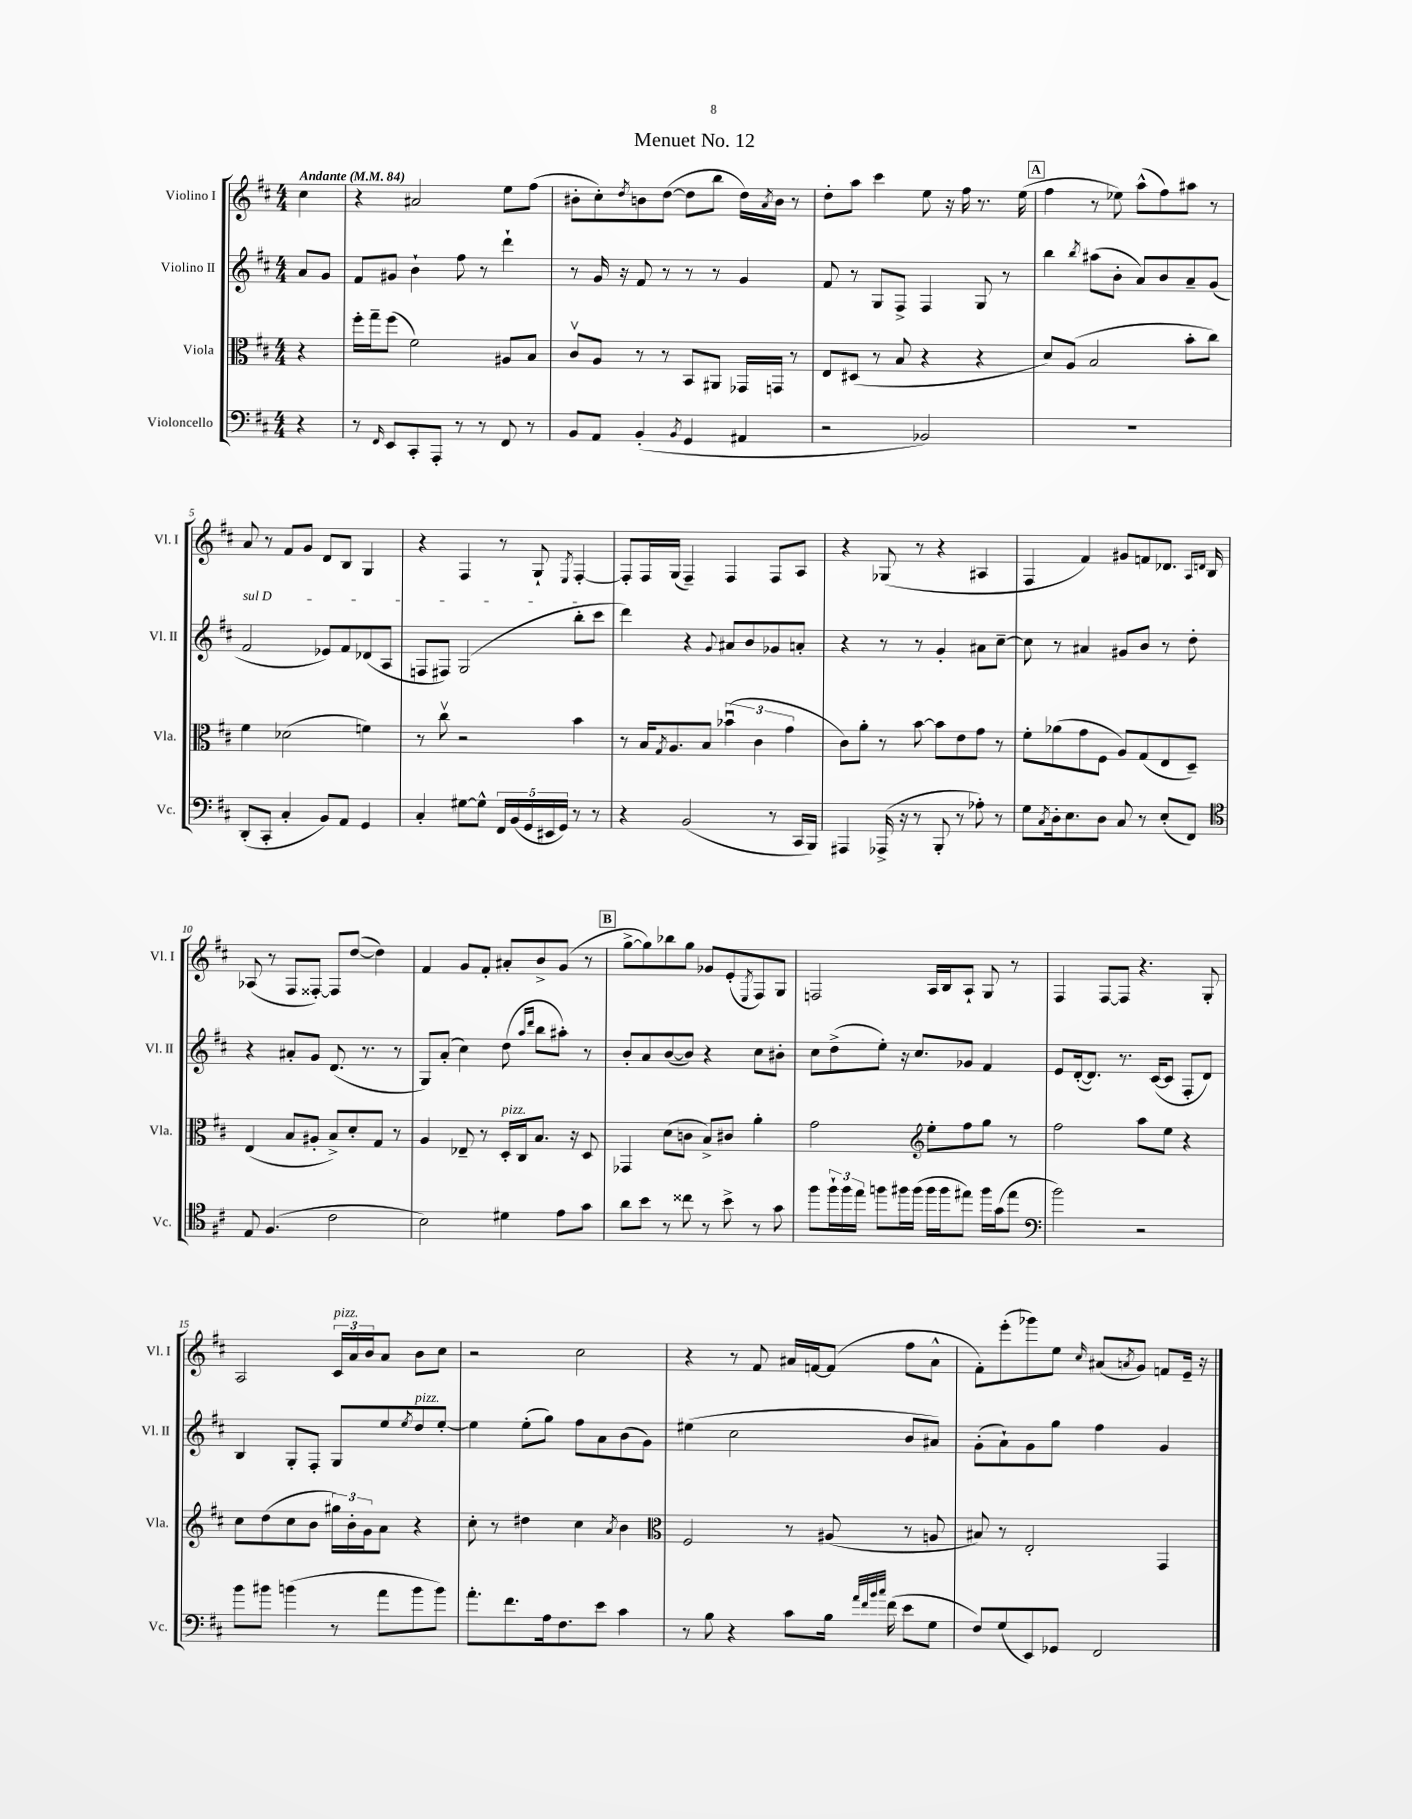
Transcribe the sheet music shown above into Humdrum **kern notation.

**kern	**kern	**kern	**kern
*part4	*part3	*part2	*part1
*staff4	*staff3	*staff2	*staff1
*I"Violoncello	*I"Viola	*I"Violino II	*I"Violino I
*I'Vc.	*I'Vla.	*I'Vl. II	*I'Vl. I
*clefF4	*clefC3	*clefG2	*clefG2
*k[f#c#]	*k[f#c#]	*k[f#c#]	*k[f#c#]
*M4/4	*M4/4	*M4/4	*M4/4
*MM84	*MM84	*MM84	*MM84
=	=	=	=
!	!	!	!LO:TX:a:B:t=Andante
4r	4r	8a/L	4cc#\
.	.	8g/J	.
=1	=1	=1	=1
8r	16ff#'\LL	8f#/L	4r
.	16gg~\J	.	.
16qqFF#/	.	.	.
8EE/L	(8ff#\J	8g#X/J	.
8CC#'/	2f#\)	4b`\	2a#X/
8AAA'/J	.	.	.
8r	.	8ff#\	.
8r	.	8r	.
8FF#/	8A#X/L	4ddd`\	8ee\L
8r	8B/J	.	(8ff#\J
=2	=2	=2	=2
8BB/L	8c#v/L	8r	8b#X'\L
8AA/J	8A/J	16g/	8cc#'\)
.	.	16r	.
.	.	.	8qdd/
(4BB'/	8r	8f#/	8bn\
.	8r	8r	([8dd\J
8qBB/	.	.	.
4GG/	8BB/L	8r	8dd\L]
.	8AA#X/J	8r	8bb\J
4AA#X/	16GG-X/LL	4g/	16dd\LL)
.	.	.	8qa/
.	16GGn/JJ	.	16b\JJ
.	8r	.	8r
=3	=3	=3	=3
2r	8E/L	8f#/	8dd'\L
.	(8D#X/J	8r	8aa\J
.	8r	8G/L	4ccc#\
.	8B/	8F#^/J	.
2BB-X/)	4r	4F#/	8ee\
.	.	.	16r
.	.	.	16ff#\
.	4r	8G/	8.r
.	.	8r	.
.	.	.	(16ee\
!!LO:REH:place=s1:t=A
=4	=4	=4	=4
1r	8d/L)	4bb\	4ff#\
.	(8A/J	.	.
.	.	8qbb/	.
.	2B/	(8aa#X\L	8r
.	.	8b'\J	8ee-X\)
.	.	8a/L)	(8aa^^\L
.	.	8b/	8ff#\)
.	8b'\L	8a~/	8aa#X\J
.	8cc#\J)	(8g/J	8r
!!LO:LB:g=z
=5	=5	=5	=5
!	!	!LO:TX:a:i:t=sul D	!
(8DD'/L	4f#\	2f#/	8a/
8CC#'/J	.	.	8r
4C#'/	(2d-X\	.	8f#/L
.	.	.	8g/J
8BB/L)	.	8e-X/L)	8d/L
8AA/J	.	8f#/	8B/J
4GG/	4fn\)	(8d-X/	4G/
.	.	8A/J	.
=6	=6	=6	=6
4C#'/	8r	8Fn/L	4r
.	8cc#v\	8F#X/J)	.
[8G#X\L	2r	(2G/	4F#/
8G#^^\J]	.	.	.
20FF#/LL	.	.	8r
(20BB/	.	.	.
20GG/	.	.	.
.	.	.	8G`/
20EE#X/	.	.	.
20GG/JJ)	.	.	.
.	.	.	8qE/
8r	4b\	8bb'\L	[4F#'/
8r	.	8ccc#\J	.
=7	=7	=7	=7
4r	8r	4ddd\)	8F#'/L]
.	16B/KL	.	16F#/L
.	8qG/	.	.
.	8.A/	.	(16G/JJ
(2BB/	.	4r	4F#~/)
.	8B/J	.	.
.	.	8qqg/	.
.	(6b-Xu\	8a#X/L	4F#/
.	.	8b/	.
.	6c#\	.	.
8r	.	8g-X/	8F#/L
.	6g\	.	.
16CC#/LL	.	8an'/J	8A/J
16BBB/JJ)	.	.	.
=8	=8	=8	=8
4AAA#X/	8c#\L)	4r	4r
.	8a'\J	.	.
(16AAA-X^/	8r	8r	(8G-X/
16r	.	.	.
8r	[8b\	8r	8r
8BBB'/	8b\L]	4g'/	4r
8r	8e\	.	.
8A-X'\)	8g\J	8a#X\L	4A#X/
8r	8r	[8cc#~\J	.
=9	=9	=9	=9
8G\L	8f#'\L	8cc#\]	4F#/
8qC#/	.	.	.
16D'\k	(8a-X\	8r	.
8.E\	.	.	.
.	8g\	4a#X/	4f#/)
8D\J	8F#\J	.	.
8C#/	8A/L)	8g#X/L	8g#X/L
8r	(8G/	8b/J	8fn/
(8E'/L	8E/	8r	8.d-X/J
8FF#/J)	8D~/J)	8dd'\	.
.	.	.	16qqA/LL
.	.	.	16qqdn/JJ
.	.	.	16B/
!!LO:LB:g=z
=10	=10	=10	=10
*clefC4	*	*	*
8E/	(4E/	4r	(8A-X/
(4.F#/	.	.	8r
.	8B/L	8a#X'/L	8F#/L
.	8A#X'/J	8g/J	[8F##X'/J)
2c#\	8B^/L)	(8.d/	8F##/L]
.	8d'/	.	([8dd/J
.	.	8.r	.
.	8G/J	.	4dd\])
.	8r	8r	.
=11	=11	=11	=11
2B\)	4A/	8G/L)	4f#/
.	.	(8a'/J	.
.	8E-X~/	4cc#\)	8g/L
.	8r	.	8f#'/J
!	!LO:TX:a:i:t=pizz.	!	!
4d#X\	16D'/LL	(8dd\	8a#X'/L
.	16C#/J	.	.
.	.	16qqaa/LL	.
.	.	16qqddd/JJ	.
.	8.B/J	8bb\L	8b^/
8e\L	.	8aa#X'\J)	(8g/J
.	16r	.	.
8g\J	8D/	8r	8r
!!LO:REH:place=s1:t=B
=12	=12	=12	=12
8a\L	4GG-X/	8b'/L	[8gg^\L
8b\J	.	8a/	8gg\])
8r	(8d\L	([8b/	8bb-X\
8cc##X\	8cn\J	8b/J])	8gg\J
8r	8B^/L)	4r	8g-X/L
8b^\	8c#X/J	.	(8e'/
.	.	.	8qE/
8r	4a'\	8cc#\L	8F#/)
8g\	.	8b#X'\J	8G/J
=13	=13	=13	=13
8ff#\L	2g\	8cc#\L	2Fn/
24ff#`\L	.	(8dd^\	.
24ff#\	.	.	.
24ee\JJ	.	.	.
8ffn\L	.	8ee'\J)	.
16ff#X\L	.	16r	.
(16ff#\JJ	.	8.cc#/L	.
*	*clefG2	*	*
16ff#\LL	8ee'\L	.	16A/LL
16ff#\J	.	.	16B/J
8ee#X\J)	8ff#\	8g-X/J	8A`/J
16ff#\LL	8gg\J	4f#/	8G/
(16g\J	.	.	.
8ee#\J	8r	.	8r
=14	=14	=14	=14
*clefF4	*	*	*
2b\)	2ff#\	8e/L	4F#/
.	.	([16d'/k	.
.	.	8.d/J])	.
.	.	.	[8F#/L
.	.	8.r	8F#/J]
2r	8aa\L	.	4.r
.	.	([16c#/KL	.
.	8ee\J	8c#/J]	.
.	4r	8F#'/L	.
.	.	8d/J)	8G'/
!!LO:LB:g=z
=15	=15	=15	=15
8b\L	8cc#\L	4B/	2A/
8b#X\J	(8dd\	.	.
(4bn\	8cc#\	8G'/L	.
.	8b\J	8F#'/J	.
!	!	!	!LO:TX:a:i:t=pizz.
8r	24gg#X\LL)	8G/L	24c#/LL
.	24b'\	.	24a/
.	24g\J	.	24b/J
8a\L	8a\J	8ee/	8a/J
.	.	8qee/	.
!	!	!LO:TX:a:i:t=pizz.	!
8b\	4r	8dd/	8b\L
8b\J)	.	[8ee'/J	8cc#\J
=16	=16	=16	=16
8.a'\L	8cc#'\	4ee\]	2r
.	8r	.	.
8.f#\	.	.	.
.	4dd#X\	(8ee'\L	.
16A\k	.	8gg\J)	.
8.F#\	.	.	.
.	4cc#\	8ff#\L	2cc#\
8e\J	.	8a\	.
.	8qa/	.	.
4c#\	4b\	(8b\	.
.	.	8g\J)	.
=17	=17	=17	=17
*	*clefC3	*	*
8r	2F#/	(4ee#X\	4r
8B\	.	.	.
4r	.	2cc#\	8r
.	.	.	8f#/
8c#\L	8r	.	16a#X/LL
.	.	.	[16fn/J
16B\Jk	(8A#X/	.	(8f/J]
32qqa/LLL	.	.	.
32qqf#/	.	.	.
32qqb/	.	.	.
32qqcc#/JJJ	.	.	.
(16f#\	.	.	.
8e\L	8r	8b/L	8ff#\L
8G\J	8An/	8a#X/J)	8a#^^\J
=18	=18	=18	=18
8F#/L)	8B#X/)	(8g'\L	8f#'\L)
(8G/	8r	8a`\)	(8eee'\
8EE/)	2E'/	8g\	8ggg-X\)
8GG-X/J	.	8gg\J	8ee\J
.	.	.	16qqcc#/
2FF#/	.	4ff#\	(8a#X/L
.	.	.	8qan/
.	.	.	8g/J)
.	4GG/	4g/	8fn/L
.	.	.	16e~/Jk
.	.	.	16r
==	==	==	==
*-	*-	*-	*-
